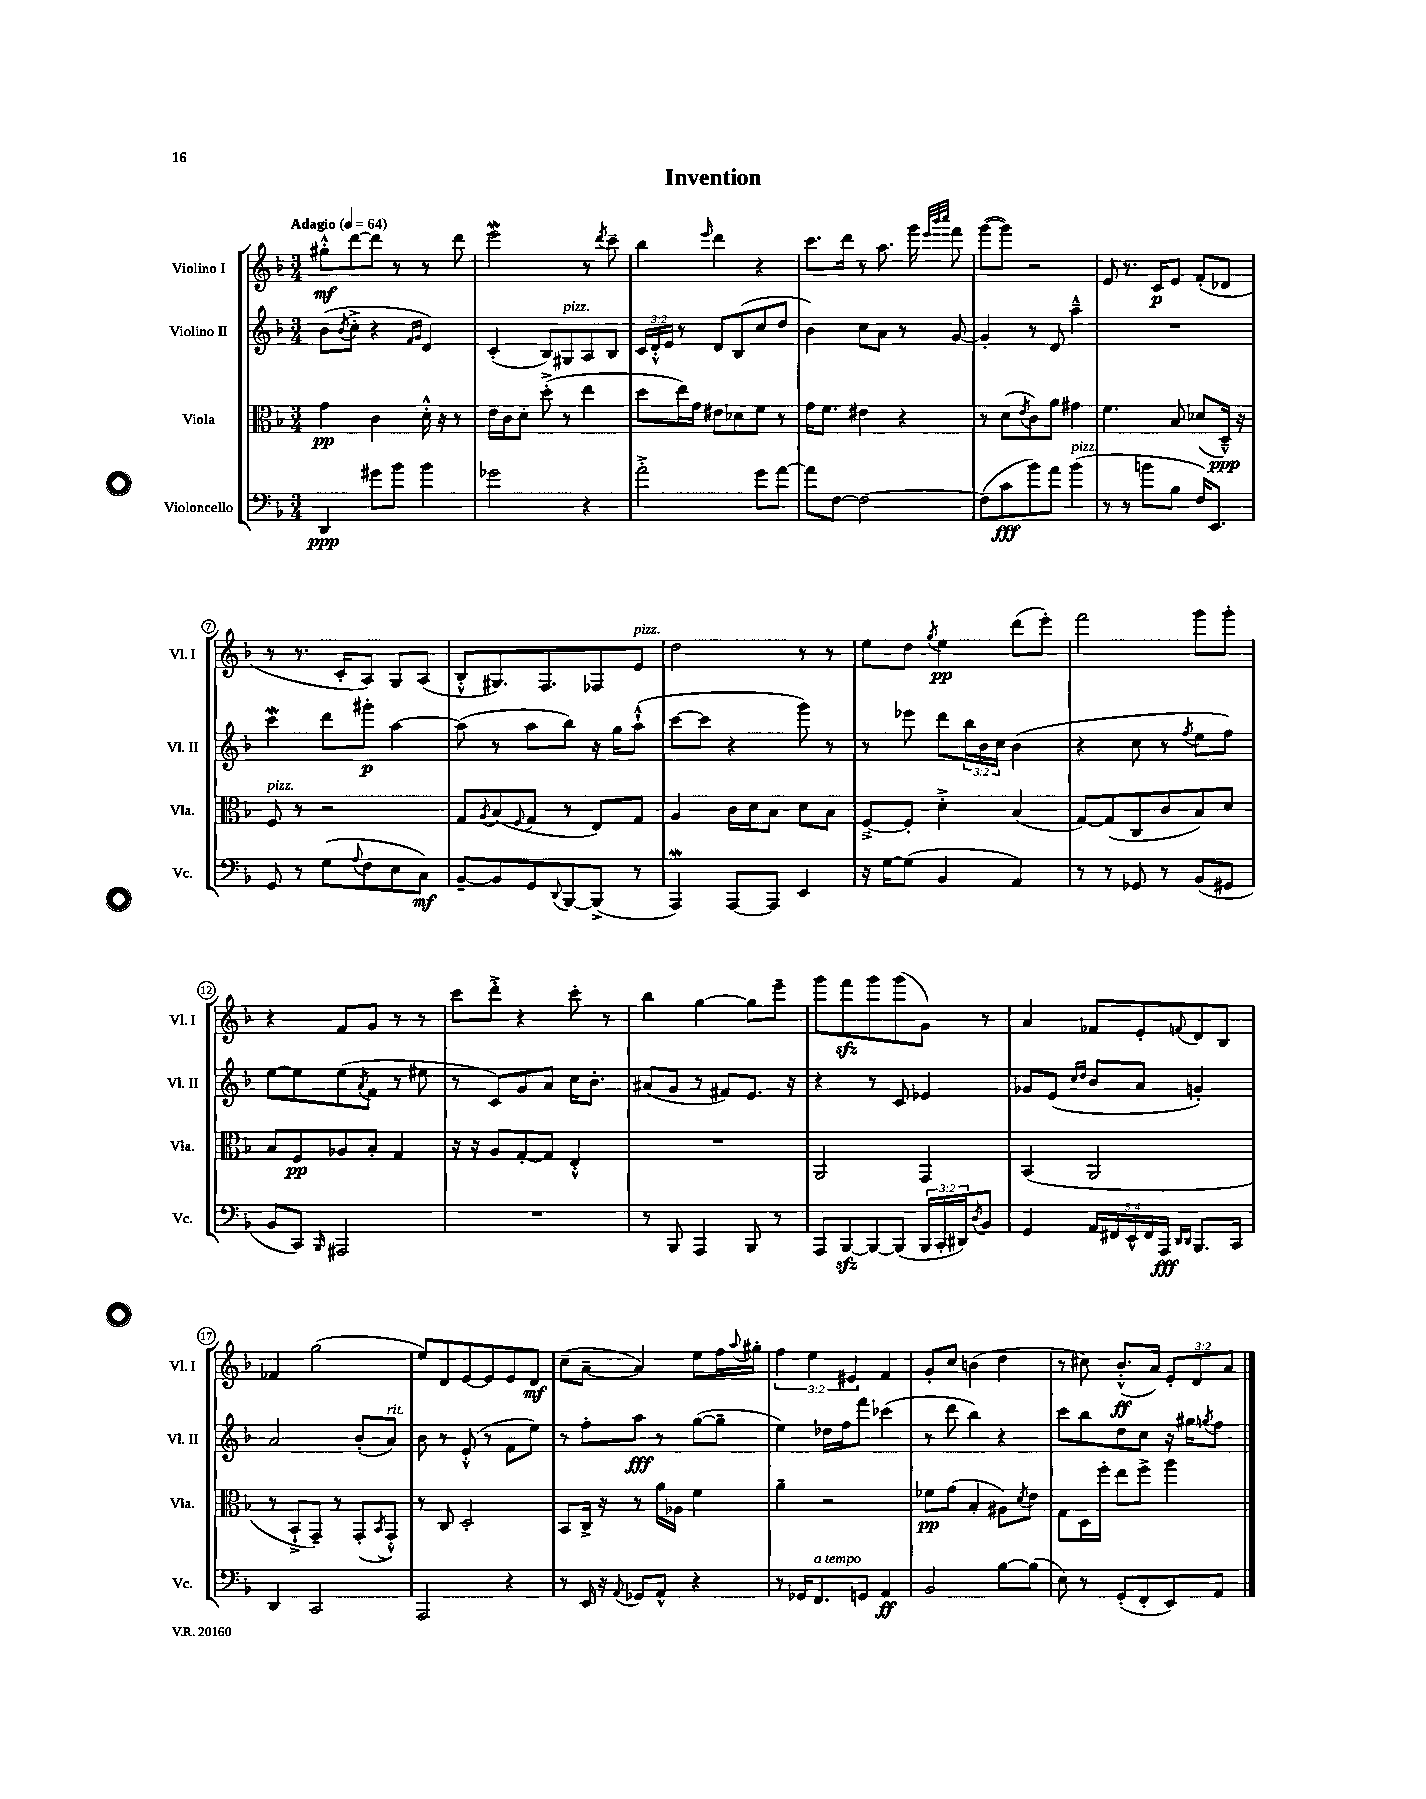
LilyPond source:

\header { title = "Invention" }
<<
\new StaffGroup <<
\new Staff = "s0" \with { instrumentName = "Violino I" shortInstrumentName = "Vl. I" } {
    \clef treble \key f \major \numericTimeSignature \time 3/4 \override Staff.TupletNumber.text = #tuplet-number::calc-fraction-text \tempo "Adagio" 4 = 64
    gis''8-.-^\mf d'''8~ d'''8 r8 r8 d'''8 |
    e'''2\mordent r8 \acciaccatura { d'''8 } c'''8-- |
    bes''4 \grace { e'''16 } d'''4 r4 |
    c'''8. d'''16 r8 a''8. g'''16 \grace { e'''32 bes'''32 c''''32 } f'''8 |
    g'''8~( g'''8) r2 |
    e'8 r8. c'16\p e'8 f'8-.( des'8 |
    r8 r8. c'16-. a8) g8 a8( |
    bes8-.-^ gis8.) f8. fes8 e'8^\markup { \italic "pizz." } |
    d''2 r8 r8 |
    e''8 d''8 \acciaccatura { g''8 } e''4\pp d'''8( e'''8-.) |
    f'''2 g'''8 g'''8-. |
    r4 f'8 g'8 r8 r8 |
    c'''8 d'''8-.-> r4 c'''8-. r8 |
    bes''4 g''4~ g''8 e'''8-- |
    g'''8 f'''8\sfz g'''8 g'''8( g'8) r8 |
    a'4 fes'8 e'8-. \appoggiatura { f'8 } d'8 bes8 |
    fes'4 g''2( |
    e''8) d'8 e'8~ e'8 e'8 d'8\mf |
    c''8--( a'8~-- a'4) e''8 f''16 \appoggiatura { a''8 } gis''16-. |
    \tuplet 3/2 { f''4 e''4 eis'4 } f'4 |
    g'8-. c''8 b'4( d''4 |
    r8 cis''8) bes'8.-.-^\ff( a'16) \tuplet 3/2 { e'8-. d'8 a'8 } \bar "|." |
}
\new Staff = "s1" \with { instrumentName = "Violino II" shortInstrumentName = "Vl. II" } {
    \clef treble \key f \major \numericTimeSignature \time 3/4 \override Staff.TupletNumber.text = #tuplet-number::calc-fraction-text
    bes'8( \acciaccatura { bes'8 } c''8-.-> r4 \grace { f'16 g'16 } d'4) |
    c'4-.( bes8) gis8^\markup { \italic "pizz." } a8 bes8 |
    \tuplet 3/2 { c'16 d'16-.-^ e'16 } r8 d'8 bes8( c''8 d''8 |
    bes'4) c''8 a'8 r8 g'8~ |
    g'4-. r8 d'8 a''4---^ |
    R2. |
    c'''4\mordent d'''8 gis'''8-.\p a''4~ |
    a''8( r8 a''8 bes''8) r16 g''16 a''8-!-^( |
    c'''8~ c'''8 r4 g'''8) r8 |
    r8 ees'''8 d'''8 \tuplet 3/2 { bes''16 bes'16 c''16 } bes'4( |
    r4 c''8 r8 \acciaccatura { f''8 } e''8 f''8) |
    e''8~ e''8 e''8( \acciaccatura { a'8 } f'8 r8 eis''8 |
    r8 c'8) g'8 a'8 c''16 bes'8.-. |
    ais'8( g'8 r8 fis'8) e'8. r16 |
    r4 r8 c'8 ees'4 |
    ges'8 e'8( \grace { c''16 d''16 } bes'8 a'8 g'4-.) |
    a'2 bes'8-.( a'8^\markup { \italic "rit." }) |
    bes'8 r8 e'8-.-^( r8 f'8 e''8) |
    r8 f''8-. a''8\fff r8 g''8~( g''8-- |
    e''4) des''16 f''16 f'''8 ces'''4( |
    r8 d'''8 bes''4) r4 |
    c'''8 bes''8 d''8 c''8 r16 gis''16 \acciaccatura { g''8 } f''8 \bar "|." |
}
\new Staff = "s2" \with { instrumentName = "Viola" shortInstrumentName = "Vla." } {
    \clef alto \key f \major \numericTimeSignature \time 3/4
    g'4\pp c'4 d'16-.-^ r16 r8 |
    e'16 c'16 d'8-. d''8-.->( r8 e''4 |
    d''8 e''16) g'16 eis'8 des'8 f'8 r8 |
    g'16 f'8. eis'4 r4 |
    r8 d'8( \acciaccatura { e'8 } c'8) a'8 gis'4 |
    f'4. bes8 des'8( d16---^\ppp) r16 |
    f8^\markup { \italic "pizz." } r8 r2 |
    g8 \acciaccatura { a8 } bes8( \appoggiatura { f8 } g8 r8 e8) g8 |
    a4 c'16 d'16 bes8 d'8 bes8 |
    f8~---> f8-. d'4-.-> bes4( |
    g8~) g8( c8 c'8 bes8) d'8 |
    bes8 f8\pp aes8 bes8-. g4 |
    r16 r16 a8 g8~-. g8 e4-.-^ |
    R2. |
    a,2 g,4 |
    bes,4( a,2 |
    r8 bes,8-!-> g,8--) r8 g,8-.( \acciaccatura { bes,8 } g,8-.-^) |
    r8 c8 d2-. |
    bes,8 c16-> r16 r8 a'16 aes16 f'4 |
    a'4-- r2 |
    fes'8\pp g'8( bes4-. ais8) \acciaccatura { d'8 } e'8 |
    g8 d16 f''16-. e''8 f''8-> a''4 \bar "|." |
}
\new Staff = "s3" \with { instrumentName = "Violoncello" shortInstrumentName = "Vc." } {
    \clef bass \key f \major \numericTimeSignature \time 3/4 \override Staff.TupletNumber.text = #tuplet-number::calc-fraction-text
    d,4\ppp gis'8 bes'8 bes'4 |
    ges'2 r4 |
    a'2-.-> g'8 a'8~ |
    a'8 f8~ f2~ |
    f8( c'8\fff bes'8) a'8 bes'4^\markup { \italic "pizz." }( |
    r8 r8 b'8 bes8 f16) e,8. |
    g,8 r8 g8( \appoggiatura { a8 } f8 e8 c8\mf) |
    bes,8~-- bes,8 g,8 \appoggiatura { d,8 } bes,,8~ bes,,8->( r8 |
    a,,4\mordent) a,,8~ a,,8 e,4 |
    r16 g16~ g8( bes,4 a,4) |
    r8 r8 ges,8 r8 bes,8( gis,8 |
    bes,8 c,8) \grace { bes,,16 } ais,,2 |
    R2. |
    r8 bes,,8 a,,4 bes,,8 r8 |
    a,,8 bes,,8~\sfz bes,,8~ bes,,8( \tuplet 3/2 { bes,,16 c,16-. dis,16) } \acciaccatura { d8 } bes,8 |
    g,4 \tuplet 5/4 { a,16 fis,16 e,16-^ fis,16 a,,16\fff } \grace { d,16 d,16 } bes,,8. c,16 |
    d,4 c,2 |
    a,,2 r4 |
    r8 e,16 r16 \appoggiatura { a,8 } ges,8 a,8-^ r4 |
    r8 ges,16 f,8.^\markup { \italic "a tempo" } g,8 a,4\ff |
    bes,2 bes8~ bes8( |
    e8) r8 g,8-.( f,8-. e,8) a,8 \bar "|." |
}
>>
>>
\layout { \context { \Score \override BarNumber.stencil = #(make-stencil-circler 0.1 0.3 ly:text-interface::print) } }
